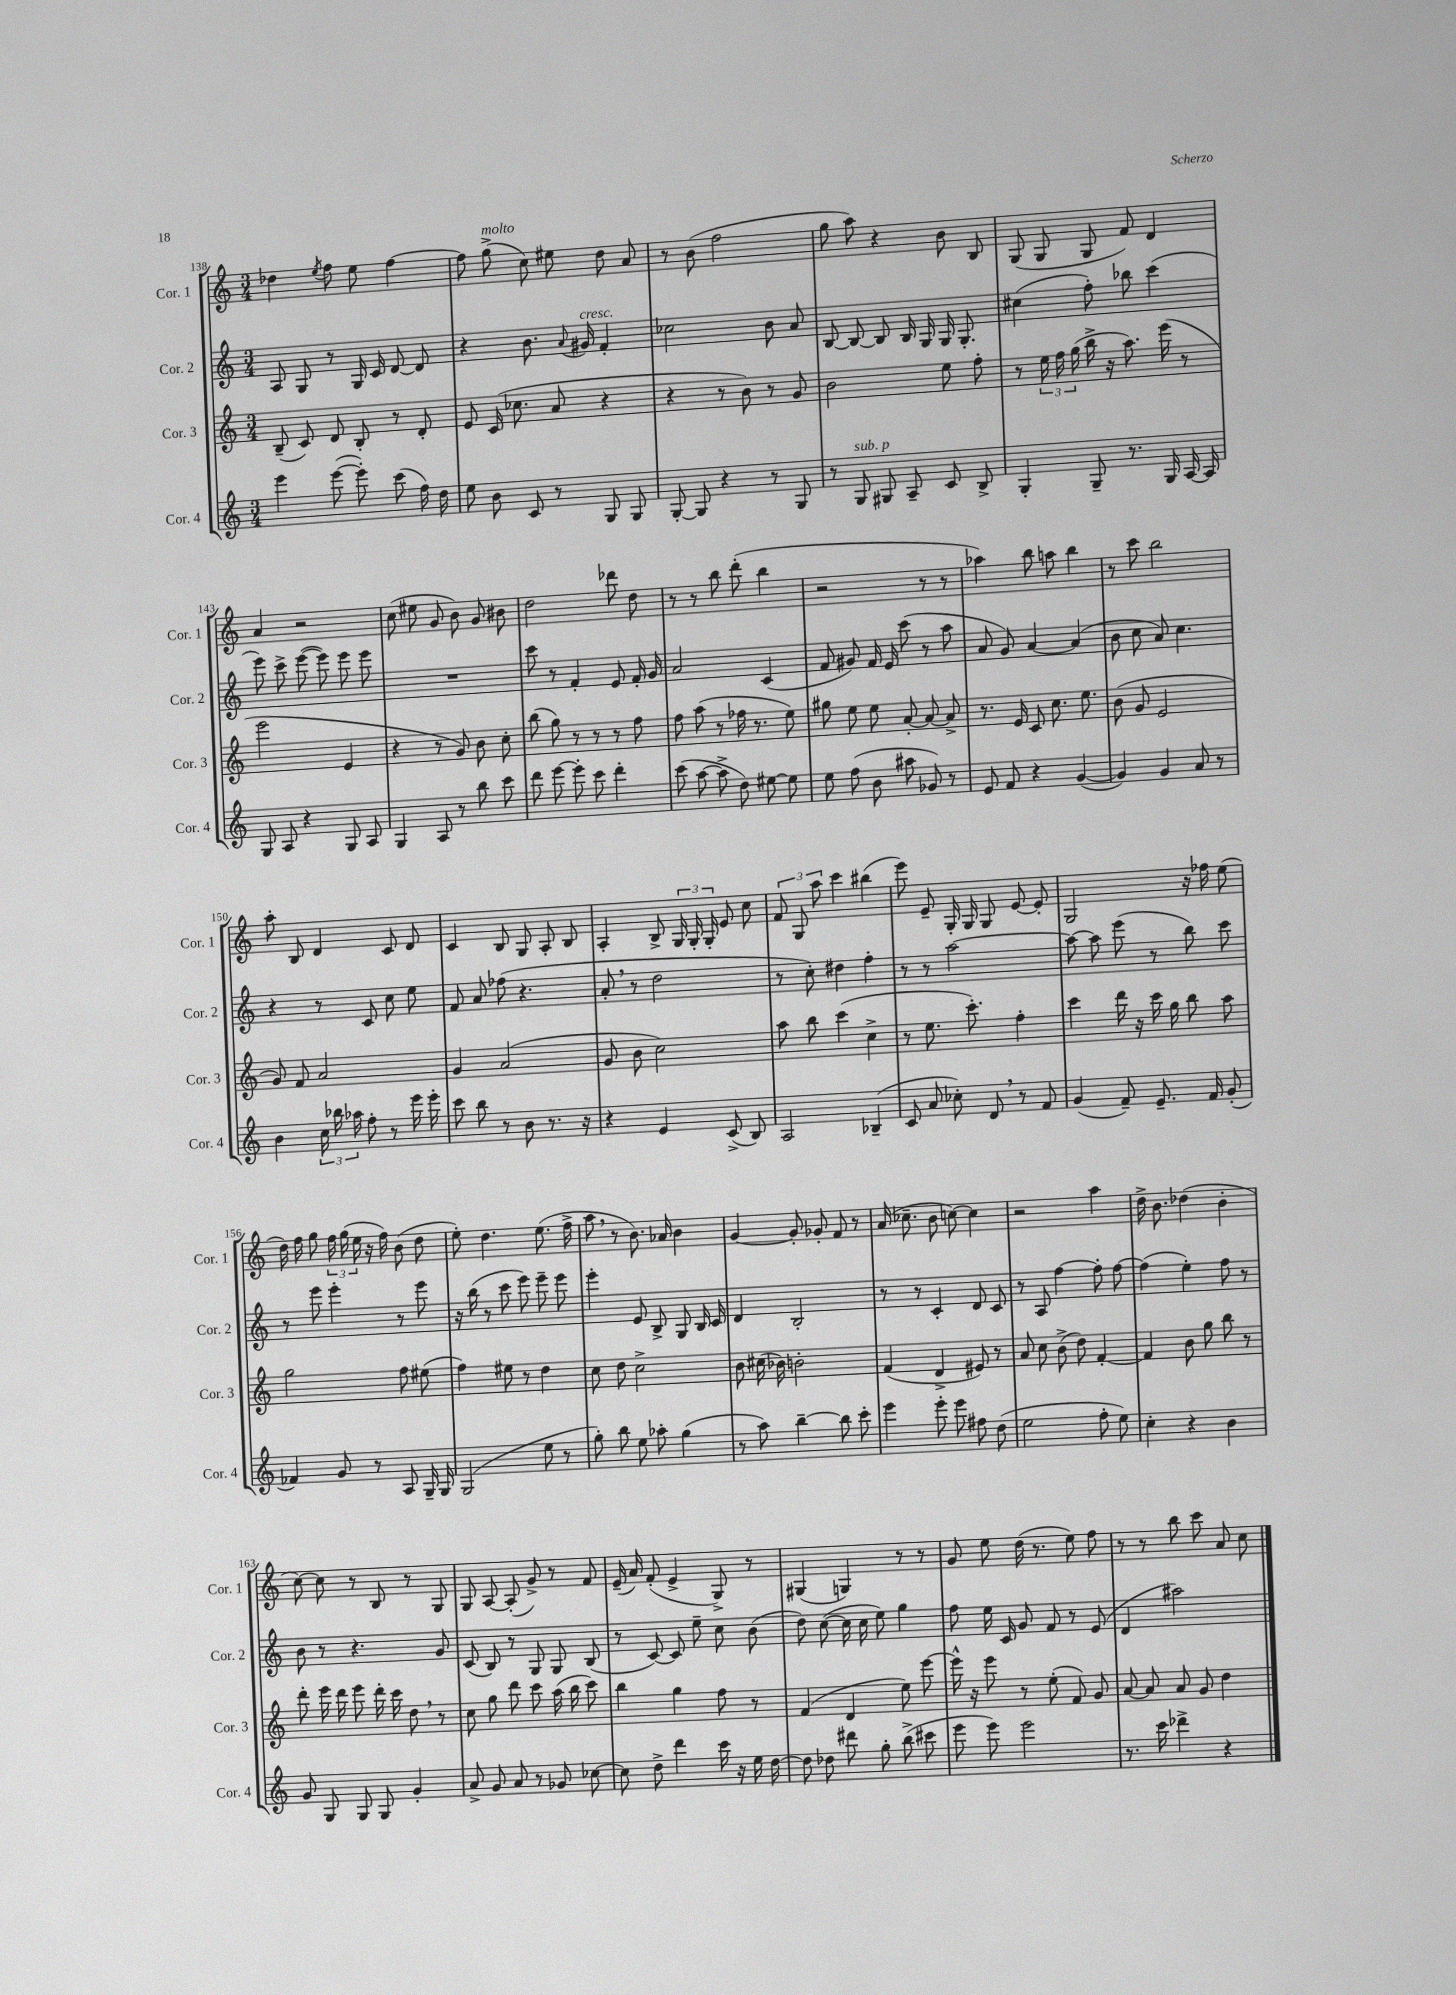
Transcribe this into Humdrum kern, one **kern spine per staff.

**kern	**kern	**kern	**kern
*staff4	*staff3	*staff2	*staff1
*clefG2	*clefG2	*clefG2	*clefG2
*k[]	*k[]	*k[]	*k[]
*M3/4	*M3/4	*M3/4	*M3/4
4eee	(8B~	8A	4dd-
.	8c)	8G	.
.	.	.	8qee
([8eee	8d	8r	8ff
8eee'])	8B'	16G	8ee
.	.	16c	.
(8ccc	8r	[8d	[4ff
16ff)	8d'	8d]	.
16dd	.	.	.
=	=	=	=
8ee	8e	4r	8ff]
8b	(16c	.	(8gg^
.	8.cc-	.	.
8c	.	8.b	8cc)
8r	8a	.	8ee#
.	.	8qqa	.
.	.	16g#	.
8G	4r	4f'	8dd
8G	.	.	8a
=	=	=	=
[8G'	4r	2cc-	8r
8G]	.	.	(8b
4r	8r	.	2ff
.	8b)	.	.
8r	8r	8b	.
8G	8g	8a	.
=	=	=	=
8r	2b	[8B	8gg
8G	.	8B_	8aa)
8G#	.	8B]	4r
8A~	.	16B	.
.	.	16G	.
8c	8ee	16G	8b
.	.	8.G'	.
8B^	8ff'	.	8B
=	=	=	=
4G'	8r	(4cc#	(8G
.	24ee	.	8G
.	24ff	.	.
.	(24gg	.	.
8G~	16bb^	8ff')	8G
.	16r	.	.
8.r	8.aa)	8bb-	8f)
.	.	(4ccc	4d
16G	(16eee	.	.
[16A	8r	.	.
16A]	.	.	.
=	=	=	=
8G	2eee	8eee)	4a
8A	.	8ccc^	.
4r	.	([8eee	2r
.	.	8eee])	.
8G	4e	8eee	.
8A	.	8eee	.
=	=	=	=
4G	4r	2.r	(8cc
.	.	.	8ee#
8A	8r	.	8g
8r	8g)	.	8b)
8bb	8b	.	8g
8ccc	8cc'	.	8b#
=	=	=	=
8ddd	(8bb	8ccc	2dd
[8eee	8gg)	8r	.
8eee']	8r	4f'	.
8ccc	8r	.	.
4ddd'	8r	8e	8ddd-
.	8ff	16f'	8dd
.	.	16g	.
=	=	=	=
(8ccc	8ff	2a	8r
[8aa	(8aa	.	8r
8aa^]	8r	.	8bb
8dd)	16ff-	.	(8ddd'
.	8.r	.	.
[8ee#	.	(4c	4bb
8ee#]	8ee)	.	.
=	=	=	=
8ee	8gg#	8f	2r
(8ff	8ee	8g#)	.
8b	8ee	16f	.
.	.	16e	.
8aa#	[8a'	(8ccc	.
8g-)	8a_	8r	8r
8r	8a^]	8aa	8r
=	=	=	=
8e	8.r	8a	4aa-)
8f	.	8g)	.
.	16e	.	.
4r	8c	[4a	8bb
.	8.cc	.	8aa
([4g	.	(4a]	4bb
.	8.ee	.	.
=	=	=	=
4g])	(8b	8b	8r
.	8g	8cc	8ccc
4g	2e	8a)	2bb
.	.	4.cc	.
8a	.	.	.
8r	.	.	.
=	=	=	=
4b	8g)	4r	8aa'
.	8f	.	8B
24cc	2a	8r	4d
24bb-	.	.	.
24aa-	.	.	.
8ff'	.	8c	.
8r	.	8cc	8c
16eee	.	8ee	8d
16eee'	.	.	.
=	=	=	=
8ccc	4g	8f	4c
8bb	.	8a	.
8r	(2a	(8ff-	8B
8b	.	4.r	8G
8.r	.	.	8A'
.	.	.	8B
16r	.	.	.
=	=	=	=
4r	8g	8a'	4A'
.	8b	8r	.
4e	2cc)	2dd	8B^
.	.	.	24G
.	.	.	24G'
.	.	.	24G'
(8c^	.	.	8e
8B)	.	.	8cc
=	=	=	=
2A	8aa	8r	12f
.	.	.	12G
.	8bb	8cc')	.
.	.	.	12aa
.	(4ccc	4dd#	4ccc
(4B-~	4cc^	4ff'	(4bb#
=	=	=	=
8c	8r	8r	8eee)
8a	8.ee	8r	8e~
8cc-')	.	[2aa	16G'
.	8.ccc')	.	16G
8d	.	.	8G
8r	4ff'	.	[8e
8f	.	.	8e']
=	=	=	=
(4g	4ccc	8aa_	2G
.	.	8aa]	.
8f~)	16ddd	(8eee	.
.	16r	.	.
8.e~	16ccc	8r	.
.	16gg	.	.
.	8bb	8bb)	16r
16f	.	.	16ff-
(8g'	8aa	8ccc	(8ee
=	=	=	=
4f-)	2gg	8r	16dd)
.	.	.	16ff
.	.	8eee	8gg
8g	.	4eee'	24ff
.	.	.	(24gg
.	.	.	24ee
8r	.	.	16r
.	.	.	16ff)
8A	8ff	8r	(8b
16G~	(8ee#	8eee	8dd
16G	.	.	.
=	=	=	=
(2G	4ff)	16r	8ee')
.	.	(16bb	.
.	.	8r	4.dd
.	8ee#	8ccc	.
.	8r	8eee)	.
8ee	4dd	8eee~	(8.ee
8r	.	8eee	.
.	.	.	16ff^
=	=	=	=
8gg')	8cc	4eee'	8aa
8bb	8dd	.	8r
8ee	2cc^	8e	8.b)
8aa-'	.	8B^	.
.	.	.	16a-
(4gg	.	8G	4b
.	.	16B	.
.	.	16c	.
=	=	=	=
8r	8b	4d	[4g
8aa)	(16cc#	.	.
.	16b-)	.	.
[4bb~	2b'	2B'	8g']
.	.	.	8g-'
8bb]	.	.	8f
8ccc'	.	.	8r
=	=	=	=
4eee	(4f	8r	(16a
.	.	.	8.cc-~
.	.	8r	.
8eee'	4d^	4c'	8b
8eee	.	.	[8cc)
8ff#	8e#)	8d	4cc]
(8dd	8r	8c	.
=	=	=	=
2ee	8a	8r	2r
.	8cc	8A	.
.	(8b^	[4ff	.
.	8dd)	.	.
8ff'	[4f'	8ff']	4aa
8ee)	.	[8ff	.
=	=	=	=
4cc'	4f]	(4ff]	16dd^
.	.	.	8.b
4r	8b	4ee')	(4dd-
.	8gg	.	.
4b	8bb	8ff	4b'
.	8r	8r	.
=	=	=	=
8g	8ddd'	8b	[8cc)
8G	16eee	8r	8cc]
.	16ddd	.	.
8G	8eee	4.r	8r
8G	16ddd'	.	8B
.	16ccc	.	.
4g'	8dd	.	8r
.	8r	8g	8G
=	=	=	=
8a^	8cc	(8c	8G
8g	8gg	8B)	[8A
8a	8ddd	8r	(8A']
8r	8ccc	8G	8g^)
8g-	(16aa	8G	8r
.	16bb	.	.
[8cc-	8ccc)	(8B	8f
=	=	=	=
8cc-]	4bb	8r	(16e~
.	.	.	16a)
8dd^	.	[8c)	(8f'
4ddd	4gg	8c]	4e^
.	.	8ee~	.
16ccc	8ff	8cc	8G^)
16r	.	.	.
16ee	8r	(8b	8r
[16dd	.	.	.
=	=	=	=
8dd]	(4f	8dd)	(4G#
8dd-	.	([8cc	.
8ddd#	4d	16cc]	4G)
.	.	16cc	.
8gg'	.	8ee)	.
(8bb^	8ee)	4gg	8r
8ccc#	[8eee	.	8r
=	=	=	=
8eee	16eee^^]	8ff	8g
.	16r	.	.
8eee)	8eee	16ee	8ee
.	.	16c	.
2eee	8r	8g	(16dd
.	.	.	8.r
.	(8ee'	8f	.
.	8f)	8r	8ee)
.	8g	(8e	8ff
=	=	=	=
8.r	[8a	4d	8r
.	8a]	.	8r
16ccc	.	.	.
4ddd-^	8a	2aa#)	8bb
.	8g	.	8ccc
4r	4dd	.	8a
.	.	.	8cc
==	==	==	==
*-	*-	*-	*-
